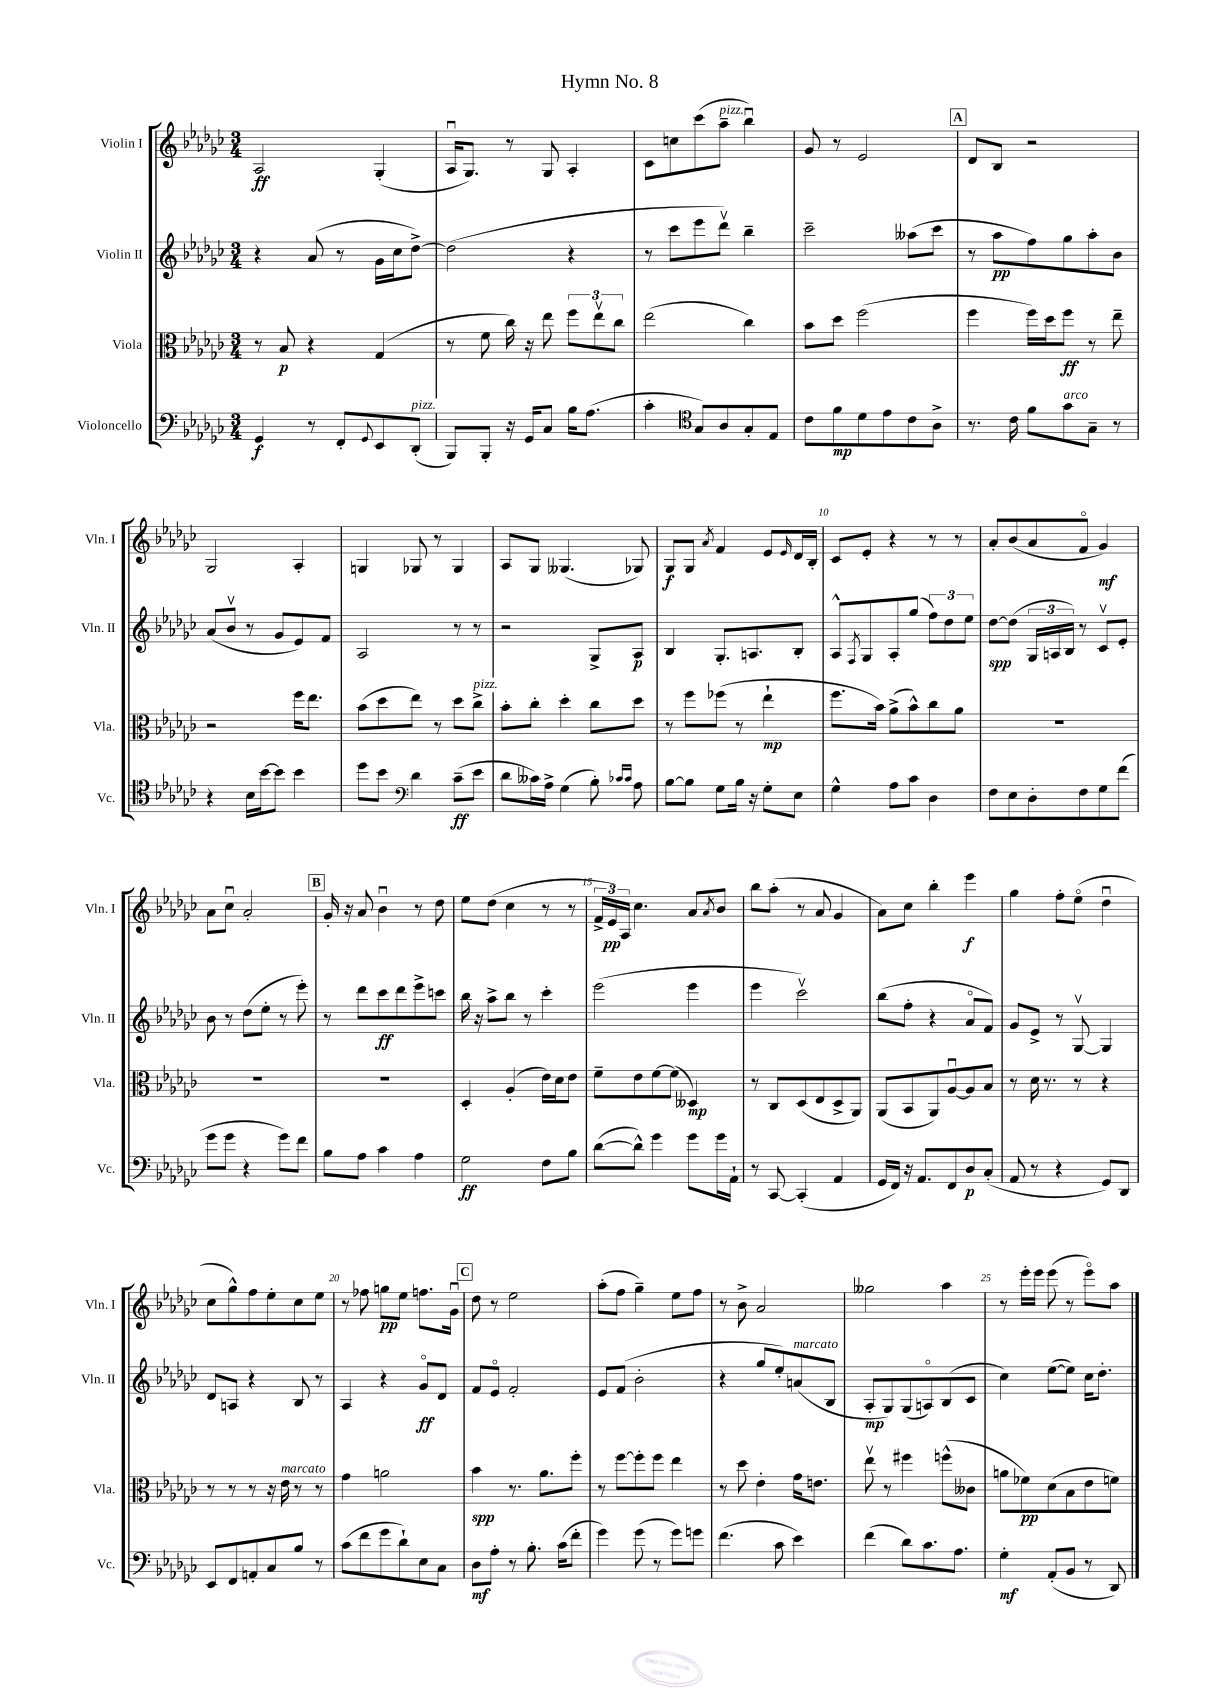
\header { title = "Hymn No. 8" }
<<
\new StaffGroup <<
\new Staff = "s0" \with { instrumentName = "Violin I" shortInstrumentName = "Vln. I" } {
    \clef treble \key ges \major \numericTimeSignature \time 3/4
    aes2\ff ges4-.( |
    aes16\downbow ges8.) r8 ges8 aes4-. |
    ces'8 c''8 ces'''8( aes''8--^\markup { \italic "pizz." } bes''4\downbow) |
    ges'8 r8 ees'2 |
    \mark \markup { \box "A" } des'8 bes8 r2 |
    ges2 aes4-. |
    g4 ges8 r8 ges4 |
    aes8 ges8 geses4.( ges8) |
    ges8\f ges8 \acciaccatura { aes'8 } f'4 ees'8 \grace { ees'16 } des'16 bes16-. |
    ces'8 ees'8-. r4 r8 r8 |
    aes'8-. bes'8( aes'8 f'8\flageolet ges'4\mf) |
    aes'8 ces''8\downbow aes'2-. |
    \mark \markup { \box "B" } ges'16-. r16 aes'8 bes'4\downbow r8 des''8 |
    ees''8 des''8( ces''4 r8 r8 |
    \tuplet 3/2 { f'16-> ees'16\pp) aes16 } ces''4. aes'8 \acciaccatura { aes'8 } bes'8 |
    bes''8 aes''8-.( r8 aes'8 ges'4 |
    aes'8) ces''8 bes''4-. ees'''4\f |
    ges''4 f''8-. ees''8\flageolet( des''4\downbow |
    ces''8 ges''8-^) f''8 ees''8-. ces''8 ees''8 |
    r8 fes''8 g''8\pp ees''8 f''8. ges'16\downbow |
    \mark \markup { \box "C" } des''8 r8 ees''2 |
    aes''8-.( f''8 ges''4--) ees''8 f''8 |
    r8 bes'8-> aes'2 |
    geses''2 aes''4 |
    r8 ees'''16-. ees'''16 ees'''8( r8 ees'''8\flageolet) aes''8 \bar "|." |
}
\new Staff = "s1" \with { instrumentName = "Violin II" shortInstrumentName = "Vln. II" } {
    \clef treble \key ges \major \numericTimeSignature \time 3/4
    r4 aes'8( r8 ges'16 ces''16 des''8~->) |
    des''2( r4 |
    r8 ces'''8 ees'''8 des'''8\upbow) bes''4-- |
    ces'''2-- aeses''8( ces'''8 |
    \mark \markup { \box "A" } r8 aes''8\pp f''8) ges''8 aes''8-. bes'8 |
    aes'8( bes'8\upbow r8 ges'8 ees'8) f'8 |
    aes2 r8 r8 |
    r2 ges8-> aes8\p |
    bes4 ges8.-. a8. bes8-. |
    aes8-^ \acciaccatura { f8 } ges8 aes8-. ges''8( \tuplet 3/2 { f''8) des''8 ees''8 } |
    des''8~\spp des''8( \tuplet 3/2 { ges16 a16 bes16) } r8 ces'8\upbow ees'8-. |
    bes'8 r8 des''8( ees''8-. r8 ees'''8-.) |
    \mark \markup { \box "B" } r8 des'''8 ces'''8\ff des'''8 ees'''8-> c'''8 |
    bes''16 r16 aes''8-> bes''8 r8 ces'''4-. |
    ees'''2( ees'''4 |
    ees'''4 ces'''2\upbow) |
    bes''8( f''8-. r4 aes'8\flageolet f'8) |
    ges'8 ees'8-> r8 ges8~\upbow ges4 |
    des'8 a8 r4 bes8 r8 |
    aes4 r4 ges'8\flageolet\ff des'8 |
    \mark \markup { \box "C" } f'8 ees'8\flageolet f'2-. |
    ees'8 f'8( bes'2-. |
    r4 ges''8 ees''8-.) a'8^\markup { \italic "marcato" }( bes8 |
    aes8-.\mp ges8) ges8( a8\flageolet) bes8( ces'8 |
    ces''4) ees''8~( ees''8) ces''16 des''8.-. \bar "|." |
}
\new Staff = "s2" \with { instrumentName = "Viola" shortInstrumentName = "Vla." } {
    \clef alto \key ges \major \numericTimeSignature \time 3/4
    r8 bes8\p r4 ges4( |
    r8 f'8 ces''16) r16 ees''8 \tuplet 3/2 { f''8 ees''8\upbow ces''8 } |
    ees''2( ces''4) |
    bes'8 des''8 f''2( |
    \mark \markup { \box "A" } f''4 f''16) des''16 f''8\ff r8 ees''8-- |
    r2 f''16 ees''8. |
    bes'8( des''8 ees''8) r8 des''8 ces''8->^\markup { \italic "pizz." } |
    bes'8-. ces''8-. des''4-. ces''8 des''8 |
    r8 f''8 fes''8( r8 ees''4-!\mp |
    f''8. bes'16) aes'8->( bes'8-^) ces''8 aes'8 |
    R2. |
    R2. |
    \mark \markup { \box "B" } R2. |
    des4-. aes4-.( ees'16) des'16 ees'8 |
    f'8-- ees'8 f'8~ f'8( deses4\mp) |
    r8 ces8 des8( ees8 des8-> aes,8) |
    aes,8( bes,8 aes,8) aes8~\downbow aes8 bes8 |
    r8 des'16 r8. r8 r4 |
    r8 r8 r8 r16 ees'16^\markup { \italic "marcato" } r8 r8 |
    ges'4 a'2 |
    \mark \markup { \box "C" } bes'4\spp r8. aes'8. f''8-. |
    r8 f''8~ f''8-. f''8 ees''4 |
    r8 des''8 ees'4-. ges'16 e'8. |
    ees''8\upbow r8 fis''4 f''8-^( ceses'8 |
    a'8 fes'8\pp) des'8( bes8 ees'8 f'8) \bar "|." |
}
\new Staff = "s3" \with { instrumentName = "Violoncello" shortInstrumentName = "Vc." } {
    \clef bass \key ges \major \numericTimeSignature \time 3/4
    ges,4\f r8 f,8-. \appoggiatura { ges,8 } ees,8 des,8-.^\markup { \italic "pizz." }( |
    bes,,8) bes,,8-. r16 ges,16 ces8 bes16 aes8.( |
    ces'4-. \clef tenor ges8) aes8 ges8-. ees8 |
    ces'8 f'8\mp des'8 ees'8 ces'8 aes8-> |
    \mark \markup { \box "A" } r8. ces'16 f'8 ges'8^\markup { \italic "arco" } ges8-- r8 |
    r4 bes16 bes'16~ bes'8 bes'4 |
    des''8 bes'8 \clef bass des'4 ces'8--\ff( ees'8 |
    des'8 ceses'16) aes16-> ges4( bes8-.) \grace { ces'16 ces'16 } aes8 |
    bes8~ bes8 ges8 bes16 r16 ges8-. ees8 |
    ges4-^ aes8 ces'8 des4 |
    f8 ees8 des8-. f8 ges8 f'8( |
    ges'8 ges'8 r4 ges'8) f'8 |
    \mark \markup { \box "B" } bes8 aes8 ces'4 aes4 |
    ges2\ff f8 bes8 |
    des'8~( des'8-^) ges'4 ges'8 ges'16 aes,16-! |
    r8 ces,8~ ces,4-.( aes,4 |
    ges,16 f,16) r16 aes,8. f,8 des8\p ces8-.( |
    aes,8 r8 r4 ges,8) des,8 |
    ees,8 f,8 a,8-. ces8 bes8 r8 |
    ces'8( f'8 ges'8 des'8-!) ees8 ces8 |
    \mark \markup { \box "C" } des8\mf aes8-. r8 bes8.-. ces'16( f'8-. |
    ges'4) ges'8( r8 ges'8) g'8 |
    f'4.( ces'8 ees'4) |
    f'4( des'8) ces'8. aes8. |
    ges4-.\mf aes,8-.( bes,8 r8 des,8) \bar "|." |
}
>>
>>
\layout { \context { \Score \override BarNumber.break-visibility = ##(#f #t #t) barNumberVisibility = #(every-nth-bar-number-visible 5) } }
